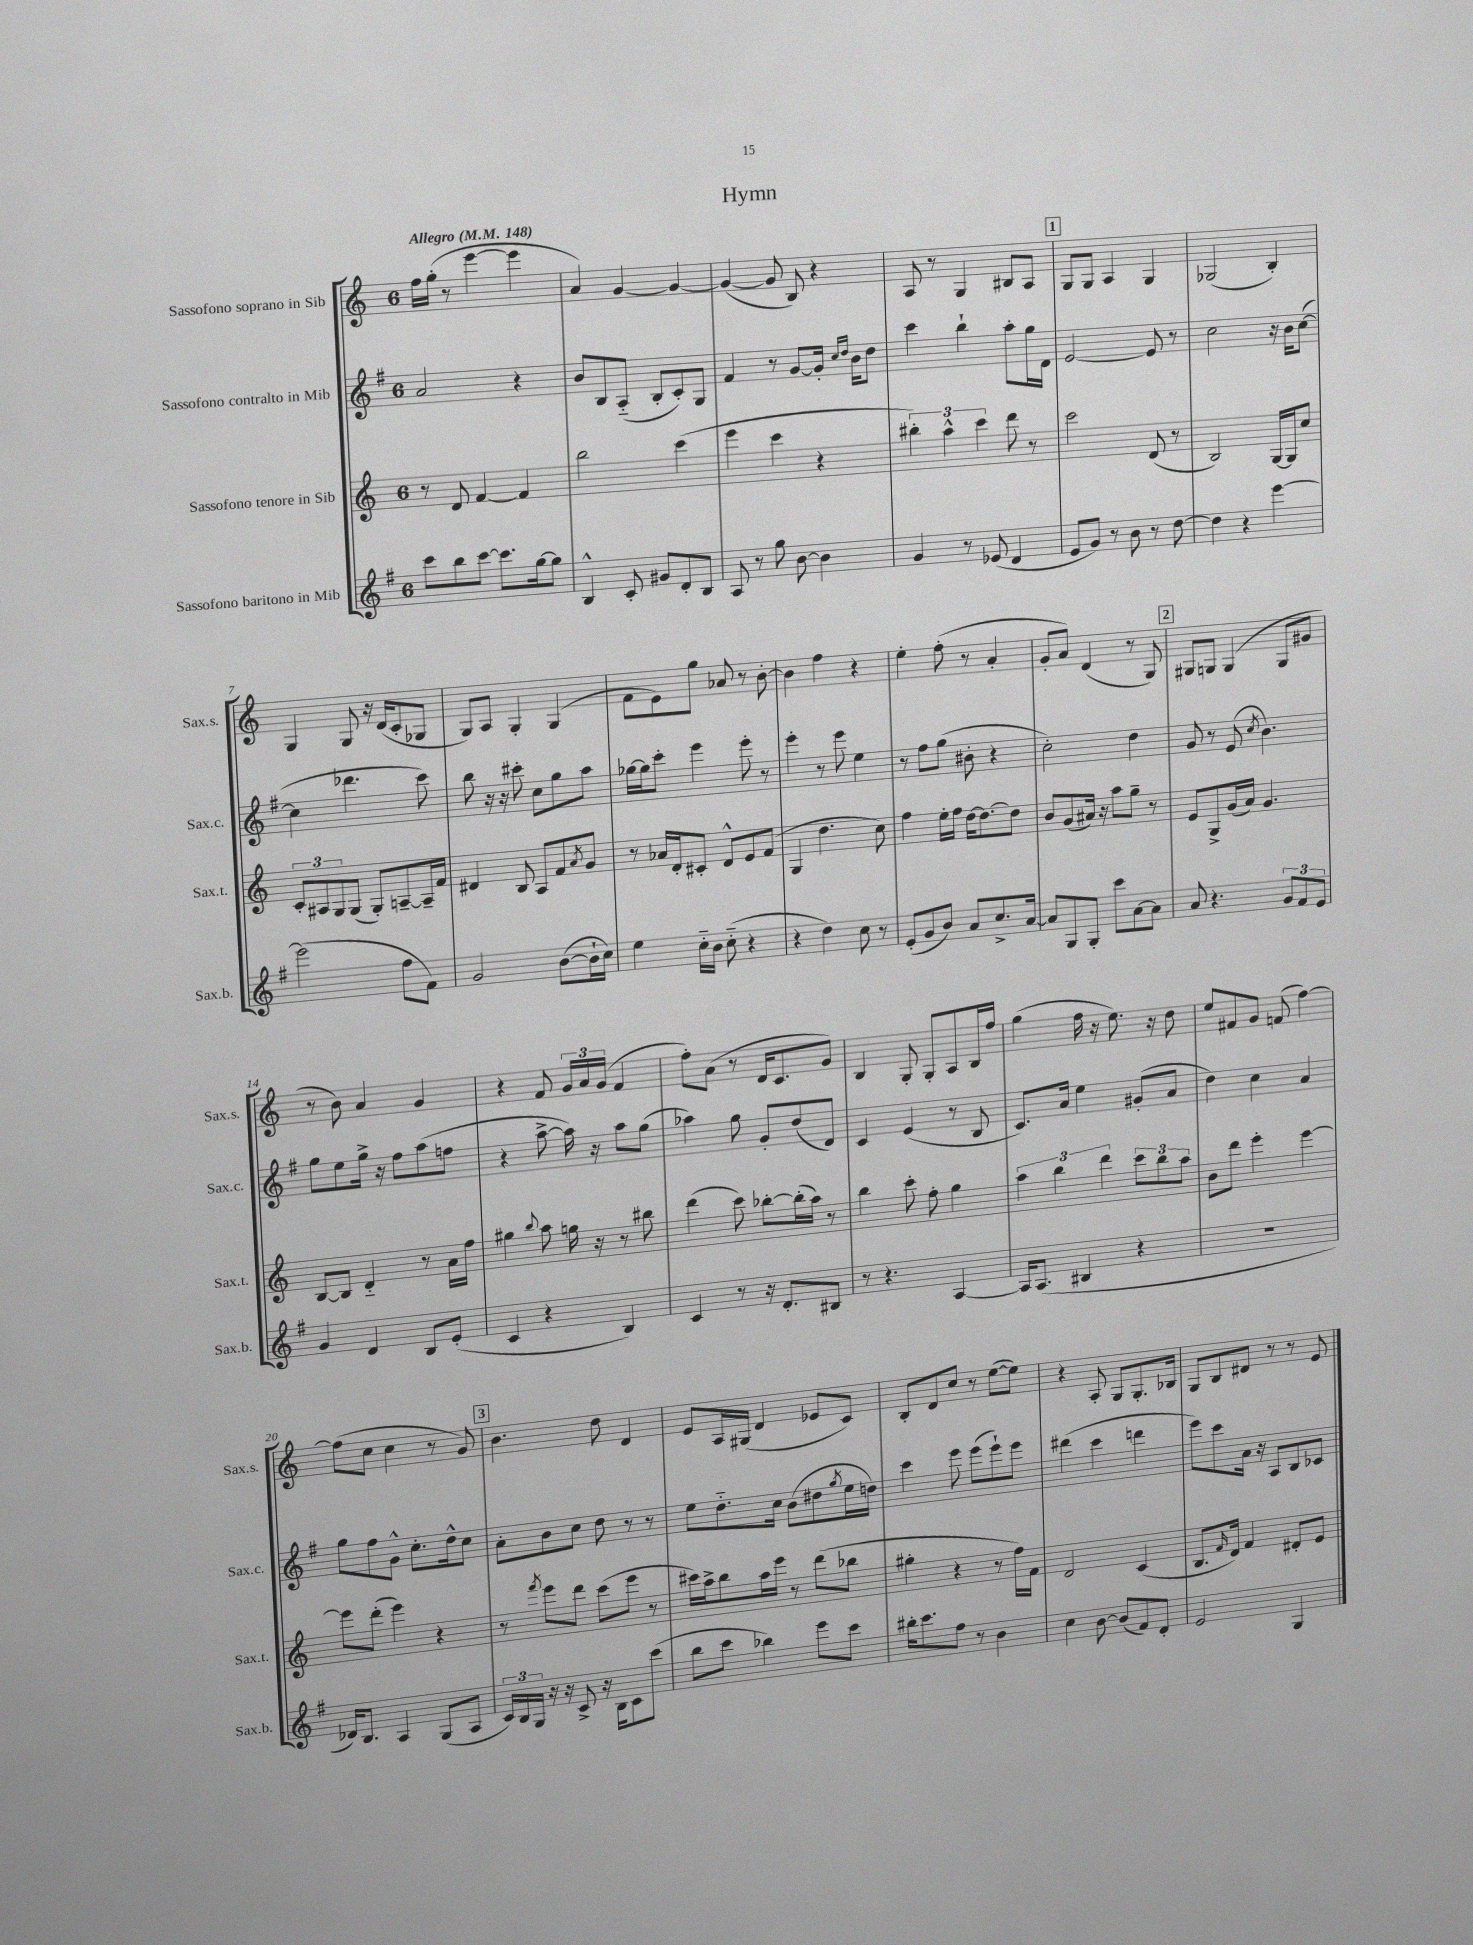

**kern	**kern	**kern	**kern
*part4	*part3	*part2	*part1
*staff4	*staff3	*staff2	*staff1
*I"Sassofono baritono in Mib	*I"Sassofono tenore in Sib	*I"Sassofono contralto in Mib	*I"Sassofono soprano in Sib
*I'Sax.b.	*I'Sax.t.	*I'Sax.c.	*I'Sax.s.
*clefG2	*clefG2	*clefG2	*clefG2
*k[f#]	*k[]	*k[f#]	*k[]
*M6/8	*M6/8	*M6/8	*M6/8
*MM148	*MM148	*MM148	*MM148
=1	=1	=1	=1
!	!	!	!LO:TX:a:B:t=Allegro
8ccc\L	8r	2a/	16ff\LL
.	.	.	(16gg'\JJ
8bb\	8d/	.	8r
[8ccc\J	[4f/	.	[4eee\
8.ccc\L]	.	.	.
.	4f/]	4r	4eee\]
[16gg\k	.	.	.
8gg\J]	.	.	.
=2	=2	=2	=2
4B^^/	2bb\	8b/L	4a/)
.	.	8B/	.
8c'/	.	(8A/J	[4g/
8g#X/L	.	8B'/L	.
8d'/	(4ccc\	8c'/)	4g/_
8B/J	.	8G/J	.
=3	=3	=3	=3
8A/	4eee\	4f#/	(4g/_
8r	.	.	.
8gg\	4ccc\	8r	8g/]
[8b\	.	[8g/L	8B/)
4b\]	4r	16g'/Jk]	4r
.	.	16qqcc/LL	.
.	.	16qqdd/JJ	.
.	.	16b\KL	.
.	.	8dd\J	.
=4	=4	=4	=4
4g/	6bb#X'\)	4ccc\	8A/
.	.	.	8r
.	6aa^^\	.	.
8r	.	4bb`\	4G/
.	6ccc\	.	.
(8e-X/	.	.	.
4d/	8ddd\	8aa'\L	8B#X/L
.	8r	16gg\L	8A/J
.	.	16d\JJ	.
!!LO:REH:place=s1:t=1
=5	=5	=5	=5
8e/L	2ccc\	[2e/	8G/L
8g/J)	.	.	8G/J
8r	.	.	4A/
8b\	.	.	.
8r	(8d/	8e/]	4G/
[8dd\	8r	8r	.
=6	=6	=6	=6
4dd\]	2B/)	2cc\	(2G-X/
4r	.	.	.
[4eee\	[16G/LL	16r	4B'/)
.	16G/J]	16b\KL	.
.	8cc/J	([8cc\J	.
!!LO:LB:g=z
=7	=7	=7	=7
(2eee\]	12c'/L	4cc\]	4G/
.	12A#X/	.	.
.	12G/	.	.
.	(8G/J	4.ddd-X\	8G/
.	8G'/L)	.	16r
.	.	.	(16d/KL
8ff#\L	[8An~/	.	8c'/
8f#\J)	16A~/L]	8ccc\)	8G-X/J
.	16f/JJ	.	.
=8	=8	=8	=8
2g/	4d#X/	8bb\	8G/L)
.	.	16r	8A/J
.	.	16r	.
.	8B/	8ccc#X'\	4G'/
.	8A/L	8cc\L	.
([8b\L	8f/	8gg\	(4G/
.	8qa/	.	.
16b`\L]	8g/J	8aa\J	.
16cc\JJ)	.	.	.
=9	=9	=9	=9
4ee\	8r	[16gg-X\LL	8f\L
.	.	16gg-\J]	.
.	16a-X/LL	8ccc'\J	8e\)
.	16d'/J	.	.
16cc\LL	8c#X'/J	4eee\	8gg\J
16b\JJ	.	.	.
(8cc\	8d^^/L	.	8a-X/
4r	8e/	8eee'\	8r
.	(8f/J	8r	[8b'\
=10	=10	=10	=10
4r	4G/	4eee'\	4b\]
4dd\)	4.dd\	8r	4ff\
.	.	8eee\	.
8cc\	.	4ee\	4r
8r	8cc\)	.	.
=11	=11	=11	=11
(8e'/L	4ff\	8r	4ee'\
8g/	.	8ff#\L	.
8b/J)	16ee'\LL	(8gg\J	(8ff'\
.	16ff\JJ	.	.
8a/L	[16dd\KL	8b#X'\	8r
.	8.dd\_	.	.
8.cc^/	.	4r	4a'/
.	8dd\J]	.	.
[16a/Jk	.	.	.
=12	=12	=12	=12
8a/L]	8b/L	2cc'\)	8g'/L
8G/	(8g/	.	8a/J)
8G'/J	16a#X/Jk)	.	(4d/
.	16r	.	.
8ccc\L	8aa\L	.	.
[8a\	8gg~\J	4dd\	8r
8a\J]	8r	.	8G/)
!!LO:REH:place=s1:t=2
=13	=13	=13	=13
8a/	8e/L	8g/	8G#X/L
4.r	8G^/	8r	8Gn/J
.	(16g/L	(8e/	(4G/
.	16a/JJ)	.	.
.	.	8qcc/	.
.	4.g/	4.b\)	.
12g/L	.	.	8G/L
12f#/	.	.	.
.	.	.	8g#X/J
12e/J	.	.	.
!!LO:LB:g=z
=14	=14	=14	=14
4g/	[8B/L	8gg\L	8r
.	8B/J]	8ee\	8b\)
4d/	4d/	16gg^\Jk	4a/
.	.	16r	.
.	.	8ff#\L	.
8B/L	8r	(8aa\	4g/
(8e'/J	16a\LL	8ffn\J	.
.	16ff\JJ	.	.
=15	=15	=15	=15
4c/	4gg#X\	4r	4r
.	8qqbb/	.	.
4r	8aa\	[8aa^\	8f/
.	16ggn\	16aa\])	24g/LL
.	.	.	24a/
.	16r	16r	.
.	.	.	(24g/JJ
4B/)	8r	8aa\L	4f/
.	8bb#X\	(8gg\J	.
=16	=16	=16	=16
4c/	(4ddd\	4aa-X\)	8ff'\L)
.	.	.	(8a\J
8r	8ccc\)	8gg\	8r
16r	[8bb-X'\L	8g'/L	16d/KL
8.d'/L	.	.	8.c/
.	(16bb-'\L]	(8dd/	.
.	16aa\JJ)	.	.
8B#X/J	8r	8d/J)	8g/J)
=17	=17	=17	=17
8r	4bb\	4c/	4B/
4.r	.	.	.
.	8ccc'\	(4e/	8G'/
.	8ff'\	.	8G'/L
[4A/	4gg\	8r	8A/
.	.	8B/	16B/L
.	.	.	16ff/JJ
=18	=18	=18	=18
16A/KL]	6aa\	8.c/L)	(4gg\
(8.A/J	.	.	.
.	6bb\	.	.
.	.	16a/Jk	.
4B#X/	.	4ee\	16ff\
.	.	.	16r
.	6ddd\	.	.
.	.	.	8.ee\)
4r	12ccc\L	(8g#X'/L	.
.	.	.	16r
.	12bb\	.	.
.	.	8a/J	8dd\
.	12aa\J	.	.
=19	=19	=19	=19
2.r	8b\L	4dd\)	8ee/L
.	8ddd\J	.	8f#X/
.	4eee'\	4cc\	8g/J
.	.	.	(8fn/
.	[4eee\	4a/	[4ff\)
!!LO:LB:g=z
=20	=20	=20	=20
16d-X/KL)	8eee\L]	8gg\L	(8ff\L]
8.B/J	.	.	.
.	(8ddd'\J	8ff#\	8cc\J
4A/	4eee\)	8g^^\J	4cc\
.	.	8.cc'\L	.
(8G/L	4r	.	8r
.	.	16dd^^\k	.
8A/J	.	8cc\J	8g/)
!!LO:REH:place=s1:t=3
=21	=21	=21	=21
24c/LL)	8r	8a'\L	4.b\
24B/	.	.	.
24G/JJ	.	.	.
.	8qfff/	.	.
16r	8eee\L	8b\	.
16r	.	.	.
8c^/	8ddd\J	8cc\J	.
16r	(8ccc\L	8dd\	8dd\
16B\KL	.	.	.
8c\	8eee\J	8r	4d/
(8ccc\J	8r	8r	.
=22	=22	=22	=22
8bb\L	16ccc#X\LL)	8ee\L	8e/L
.	16aa^\J	.	.
8ccc\J	8bb\	8.dd\	16A/L
.	.	.	(16G#X/JJ
4bb-X\)	16aa\L	.	4d/
.	16eee\JJ	16cc\Jk	.
.	8r	(8b\L	.
8eee\L	(8ddd\L	8dd#X\	8e-X/L
.	.	8qgg/	.
8ccc\J	8bb-X\J	16ee\L	8c/J)
.	.	16ddn\JJ)	.
=23	=23	=23	=23
16bb#X'\KL	4gg#X'\	4ccc\	8B'/L
8.ccc\	.	.	.
.	.	.	8d/
8ff#\J	4r	8eee\	8cc/J
8r	.	(8eee\L	8r
4b\	8r	8eee`\)	([8ee\L
.	16ff\LL)	8eee\J	8ee\J])
.	16f\JJ	.	.
=24	=24	=24	=24
4cc\	2d/	(4ddd#X\	4r
[8b\	.	4ccc\	8A'/
(8b/L]	.	.	8G/L
8f#/)	(4c/	4dddn\	8.G'/
8d'/J	.	.	.
.	.	.	16B-X/Jk
=25	=25	=25	=25
2e/	8.B/L	8eee\L)	8G/L
.	.	8ccc\	8B/
.	16qqf/	.	.
.	16d/Jk)	.	.
.	4f/	16a\Jk	8d#X/J
.	.	16r	.
.	.	8A/L	8r
4G/	8d#X'/L	8B/	8r
.	8e/J	8c-X/J	8e/
==	==	==	==
*-	*-	*-	*-
